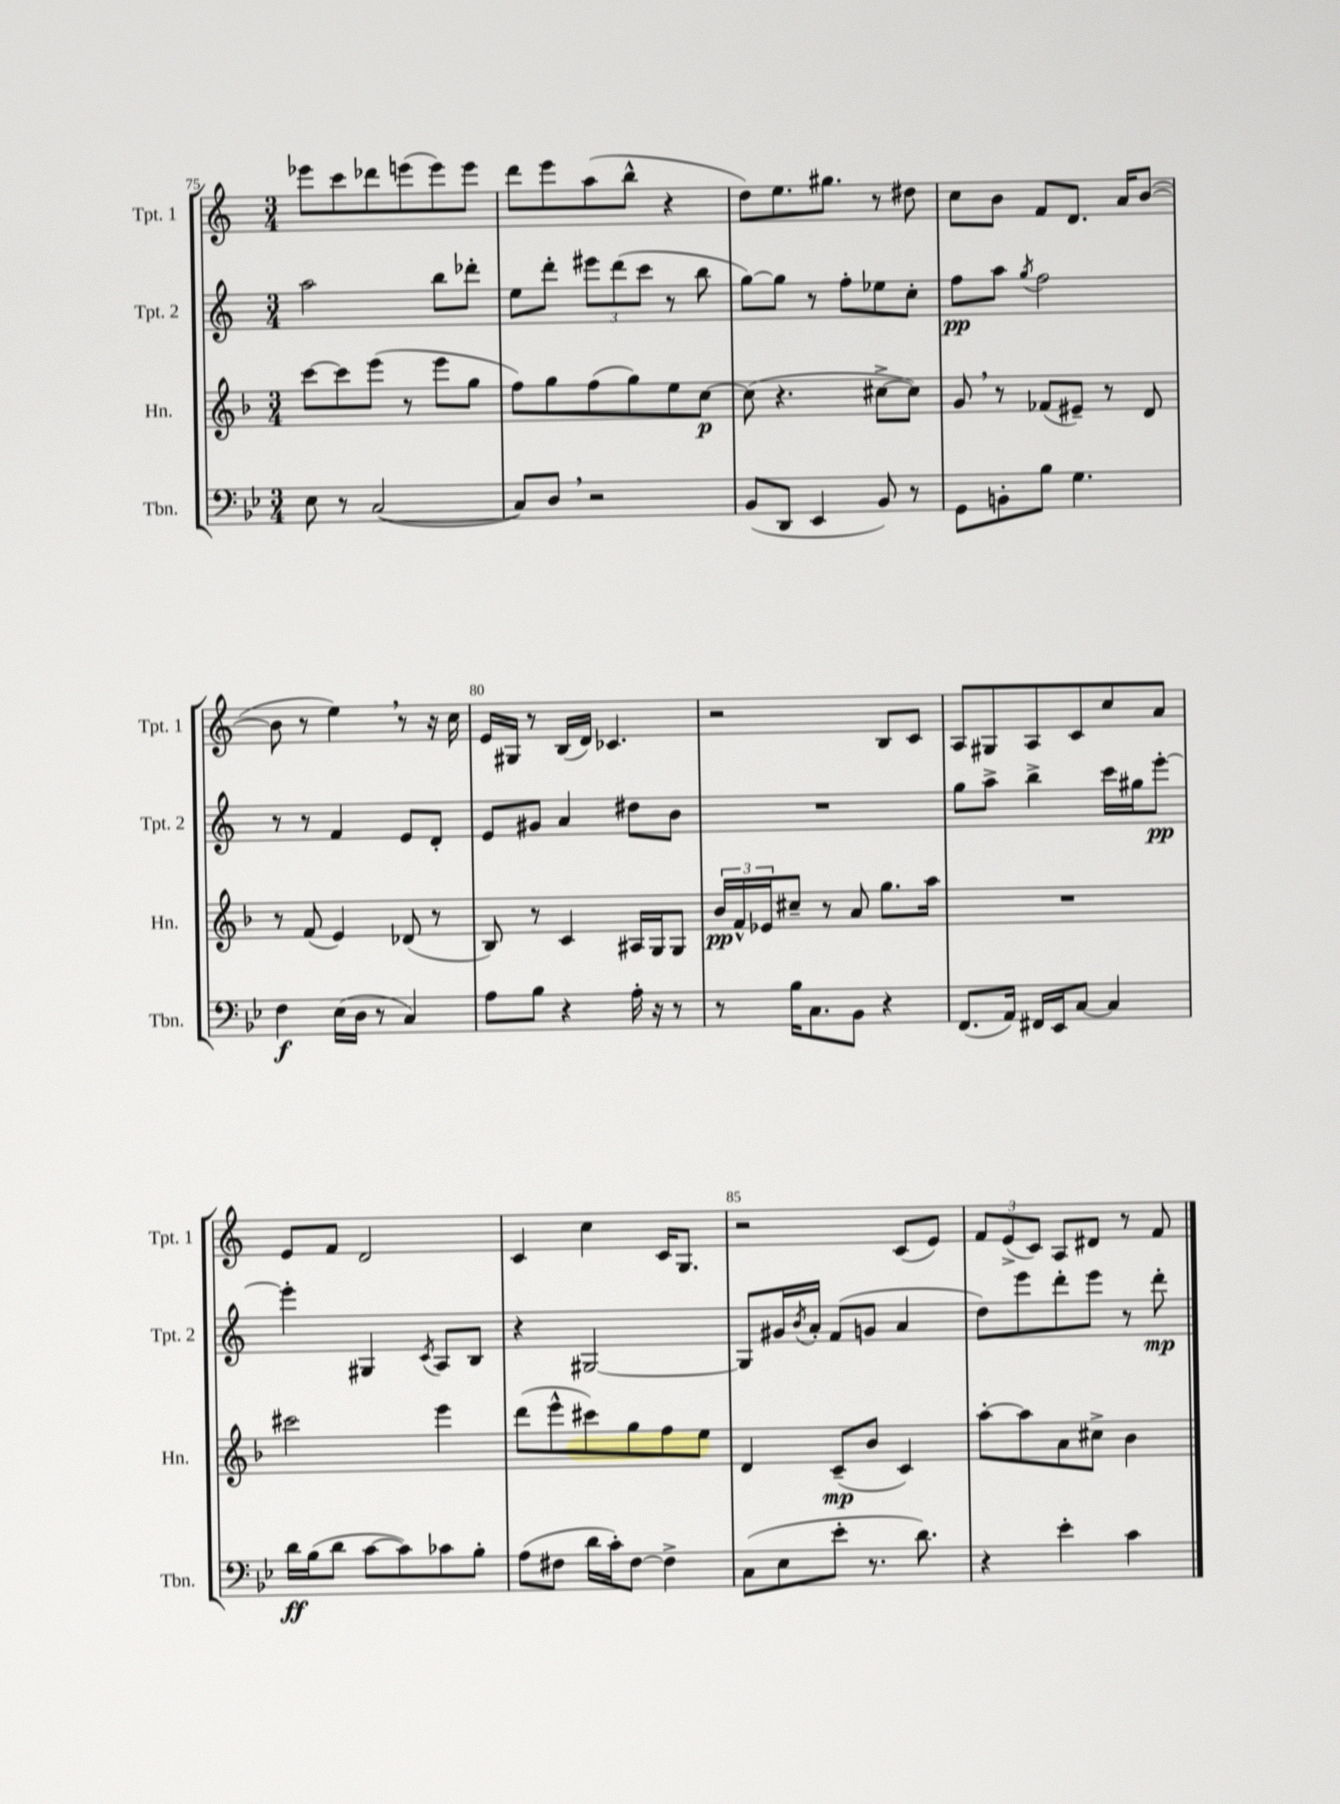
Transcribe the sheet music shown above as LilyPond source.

<<
\new StaffGroup <<
\new Staff = "s0" \with { instrumentName = "Tpt. 1" shortInstrumentName = "Tpt. 1" } {
    \clef treble \key c \major \numericTimeSignature \time 3/4
    ees'''8 c'''8 des'''8 e'''8( e'''8) e'''8 |
    d'''8 e'''8 a''8( b''8-^ r4 |
    d''8) e''8. gis''8. r8 dis''8 |
    c''8 b'8 f'8 d'8. a'16 b'8~( |
    b'8 r8 e''4) \breathe r8 r16 c''16 |
    e'16 gis16 r8 b16( d'16) ces'4. |
    r2 b8 c'8 |
    a8 gis8 a8 c'8 c''8 a'8 |
    e'8 f'8 d'2 |
    c'4 c''4 c'16 g8. |
    r2 c'8( e'8) |
    \tuplet 3/2 { f'8 e'8->( c'8) } a8 dis'8 r8 f'8 \bar "|." |
}
\new Staff = "s1" \with { instrumentName = "Tpt. 2" shortInstrumentName = "Tpt. 2" } {
    \clef treble \key c \major \numericTimeSignature \time 3/4
    a''2 b''8 des'''8-. |
    e''8 d'''8-. \tuplet 3/2 { eis'''8 d'''8( c'''8 } r8 b''8 |
    g''8~) g''8 r8 f''8-. ees''8 c''8-. |
    f''8\pp a''8 \acciaccatura { g''8 } f''2 |
    r8 r8 f'4 e'8 d'8-. |
    e'8 gis'8 a'4 dis''8 b'8 |
    R2. |
    g''8 a''8-> b''4-> c'''16 gis''16 e'''8~-.\pp |
    e'''4-. gis4 \acciaccatura { c'8 } a8 b8 |
    r4 gis2~ |
    gis8 gis'16 \acciaccatura { b'8 } a'16-. f'8( g'8 a'4 |
    d''8) e'''8 d'''8-. e'''8 r8 d'''8-.\mp \bar "|." |
}
\new Staff = "s2" \with { instrumentName = "Hn." shortInstrumentName = "Hn." } {
    \clef treble \key f \major \numericTimeSignature \time 3/4
    c'''8~ c'''8 e'''8( r8 e'''8 g''8 |
    f''8) g''8 f''8( g''8) e''8 c''8~\p |
    c''8( r4. cis''8~-> cis''8) |
    g'8 \breathe r8 fes'8( eis'8--) r8 d'8 |
    r8 f'8( e'4) des'8( r8 |
    bes8) r8 c'4 ais16 g16 g8 |
    \tuplet 3/2 { bes'16\pp f'16-^ ees'16 } cis''8-- r8 a'8 g''8. a''16 |
    R2. |
    cis'''2 e'''4 |
    d'''8( e'''8-^ cis'''8) g''8 f''8 e''8 |
    d'4 c'8--\mp( bes'8 c'4) |
    a''8~-. a''8 a'8 cis''8-> bes'4 \bar "|." |
}
\new Staff = "s3" \with { instrumentName = "Tbn." shortInstrumentName = "Tbn." } {
    \clef bass \key bes \major \numericTimeSignature \time 3/4
    ees8 r8 c2~( |
    c8) d8 \breathe r2 |
    bes,8( d,8 ees,4 bes,8) r8 |
    g,8 b,8-. bes8 g4. |
    f4\f ees16( d16 r8 c4) |
    a8 bes8 r4 a16-. r16 r8 |
    r8 bes16 c8. bes,8 r4 |
    f,8.( a,16) fis,16 ees,16 c8~ c4 |
    d'16\ff bes16( d'8 c'8~ c'8) ces'8 bes8-. |
    a8( fis8 d'16 c'16-.) fis8~ fis4-> |
    c8( ees8 ees'8-. r8. d'8.) |
    r4 ees'4-. c'4 \bar "|." |
}
>>
>>
\layout { \context { \Score currentBarNumber = #75 \override BarNumber.break-visibility = ##(#f #t #t) barNumberVisibility = #(every-nth-bar-number-visible 5) } }
